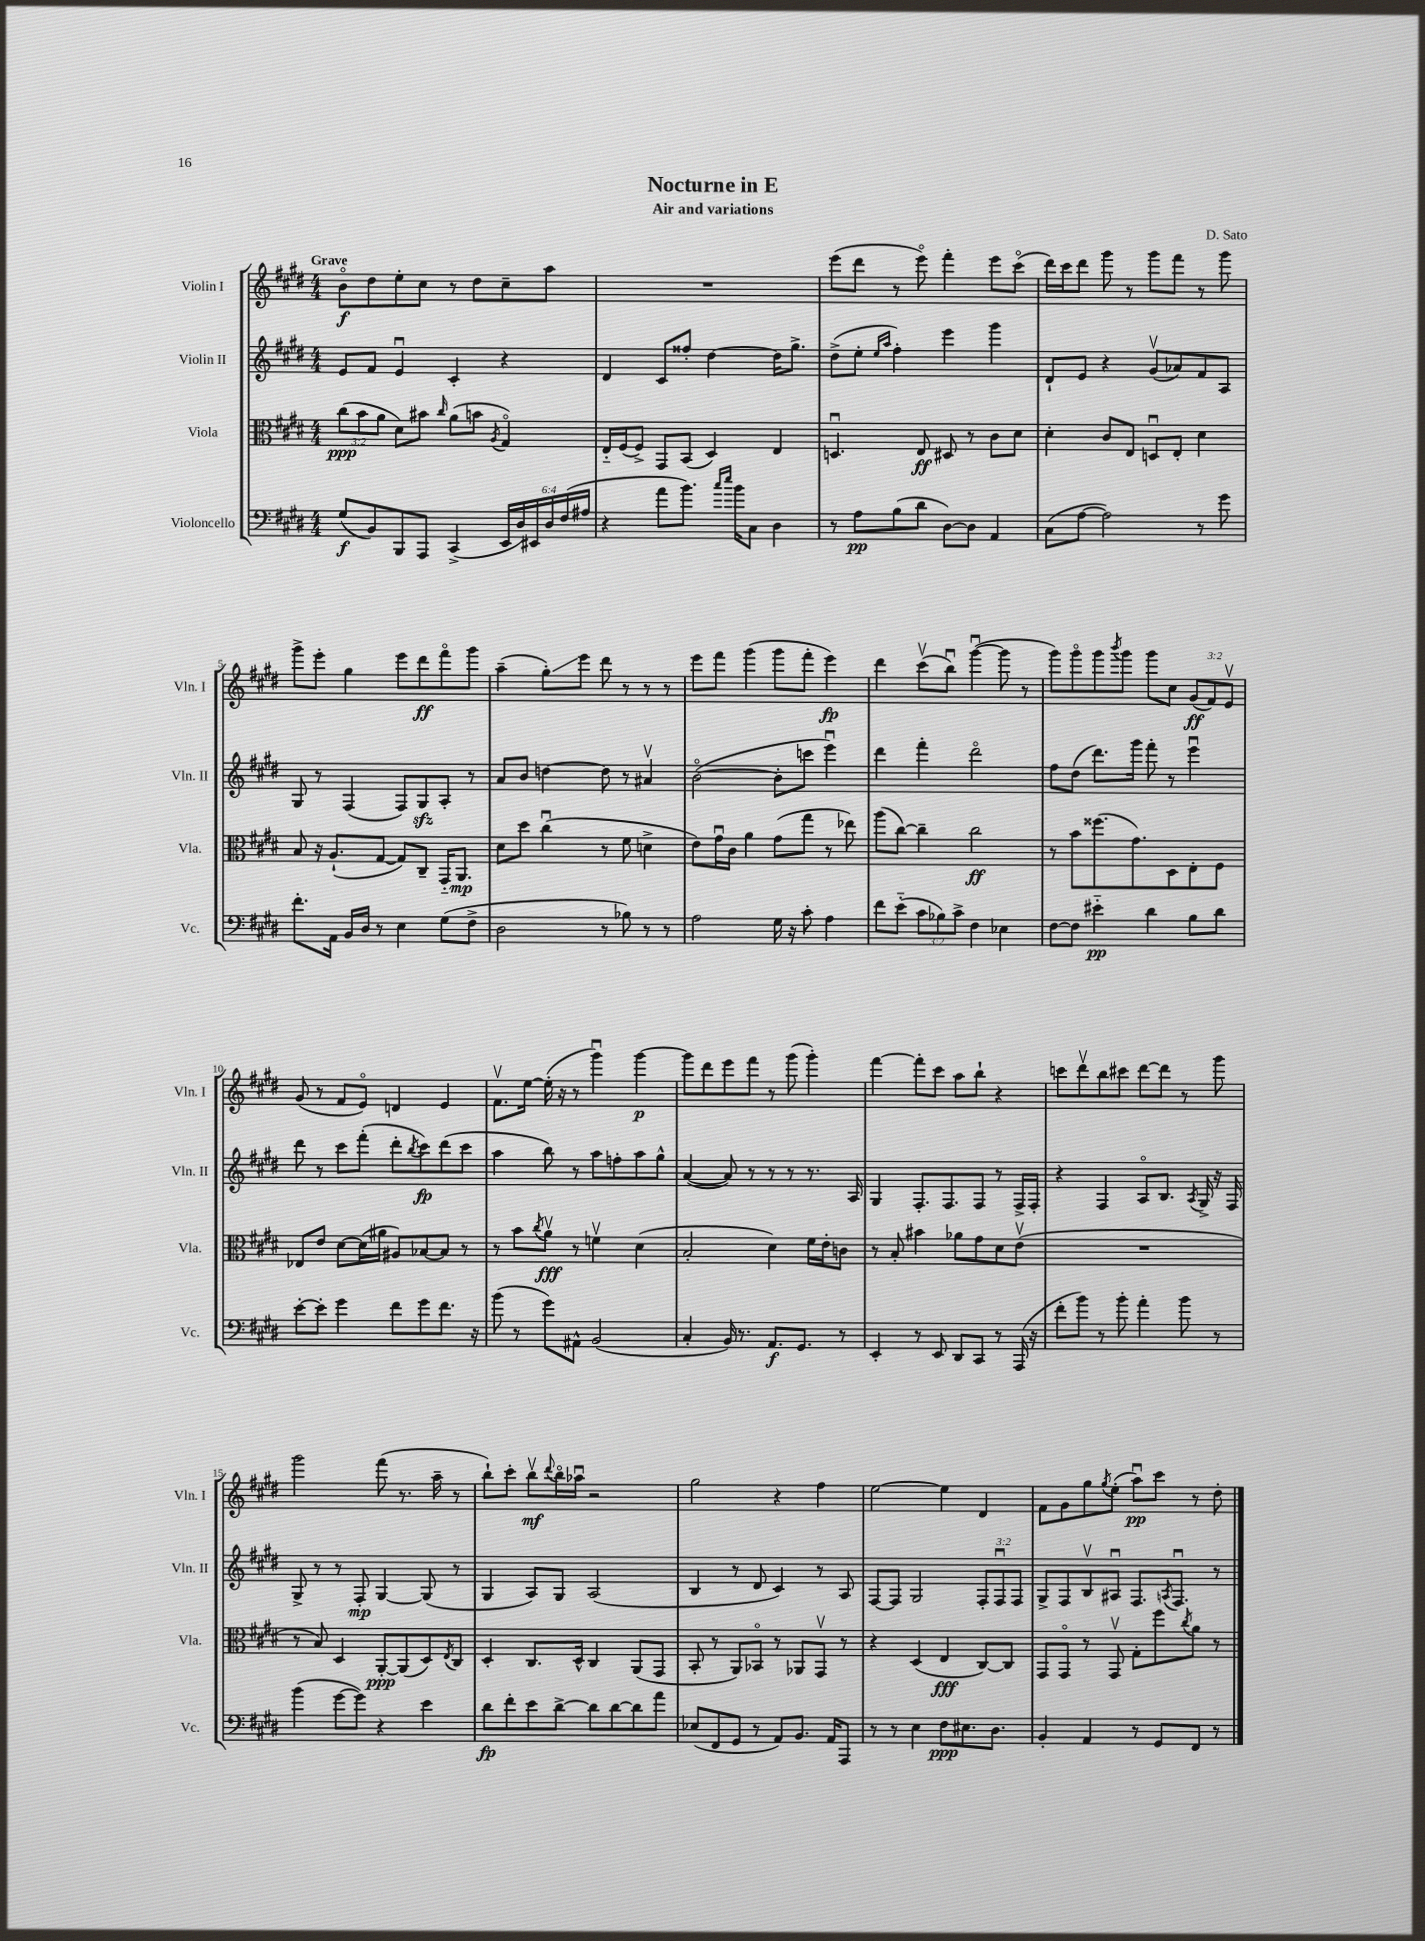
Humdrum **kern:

**kern	**kern	**kern	**kern
*staff4	*staff3	*staff2	*staff1
*clefF4	*clefC3	*clefG2	*clefG2
*k[f#c#g#d#]	*k[f#c#g#d#]	*k[f#c#g#d#]	*k[f#c#g#d#]
*M4/4	*M4/4	*M4/4	*M4/4
(8G#	(12cc#	8e	8bo
.	12b	.	.
8BB)	.	8f#	8dd#
.	12a	.	.
8BBB	8d#)	4eu	8ee'
8AAA	8b#	.	8cc#
.	16qqcc#	.	.
(4CC#^	(8a	4c#'	8r
.	8b	.	8dd#
.	8qA	.	.
24EE	4G#o)	4r	8cc#~
24D#)	.	.	.
24EE#	.	.	.
24D#	.	.	8aa
(24F#	.	.	.
24A#	.	.	.
=	=	=	=
4r	16E'~	4d#	1r
.	(16F#	.	.
.	8F#^)	.	.
8a	8GG#	8c#	.
8.b)	(8BB	8ff##'	.
.	4D#)	[4dd#	.
16qqcc#	.	.	.
16qqee	.	.	.
16b	.	.	.
8C#	.	.	.
4D#	4E	16dd#]	.
.	.	8.gg#^	.
=	=	=	=
8r	4.Du	(8dd#^	(8eee
8A	.	8ee'	8ddd#
.	.	16qqee	.
.	.	16qqaa	.
(8B	.	4ff#')	8r
8d#	8E	.	8eeeo)
[8D#)	8D#	4eee	4fff#'
8D#]	8r	.	.
4AA	8c#	4ggg#	8eee
.	8d#	.	(8ccc#o
=	=	=	=
(8C#	4d#'	8d#`	16ddd#)
.	.	.	16ccc#
[8A	.	8e	8ddd#
2A])	8c#	4r	8ggg#
.	8E	.	8r
.	8Du	(8g#v	8ggg#
.	8E'	8a-)	8fff#
8r	4d#	8f#	8r
8g#	.	8A	8ggg#
=	=	=	=
8.f#'	8B	8G#	8ggg#^
.	16r	8r	8eee'
16AA	(8.A`	.	.
16BB	.	(4F#	4gg#
16D#	.	.	.
8r	[8G#	.	.
4E	8G#])	8F#)	8eee
.	8C#~	8G#	8ddd#
(8G#	16GG#'~	8A'	8fff#o
.	8.AA	.	.
8F#^	.	8r	8ggg#
=	=	=	=
2D#	8d#	8a	(4aa~
.	8dd#	8b	.
.	(4cc#u	[4dd	8gg#')
.	.	.	8eee
8r	8r	8dd]	8ddd#
8B-)	8f#	8r	8r
8r	4d^	4a#v	8r
8r	.	.	8r
=	=	=	=
2A	8e)	([2bo	8eee
.	16g#u	.	8fff#
.	16c#	.	.
.	4a	.	(4ggg#
16G#	(8g#	8b']	8ggg#
16r	.	.	.
8c#'	8gg#	8ccc	8fff#'
4A	8r	4eeeu)	4eee)
.	8ee-)	.	.
=	=	=	=
8f#	(8aa	4ddd#	4ddd#
(8e'~	[8cc#)	.	.
12c#	4cc#~]	4fff#'	(8ccc#v
12B-)	.	.	.
.	.	.	8bbu)
12c#^	.	.	.
4F#	2cc#	2ddd#o	([4ggg#u
4E-	.	.	8ggg#]
.	.	.	8r
=	=	=	=
[8F#	8r	8ff#	8ggg#)
8F#]	8b	(8dd#	8ggg#o
4e#'~	(8.ff##	8.ddd#)	8ggg#
.	.	.	8qbbb
.	.	.	8ggg#
.	8.g#)	16ggg#	.
4d#	.	8fff#'	8ggg#
.	8D#	8r	8cc#
8B	8E'	4eeeu	(12g#
.	.	.	12f#)
8d#	8F#	.	.
.	.	.	12ev
=	=	=	=
[8e'	8E-	8ddd#	(8g#
8e']	8e	8r	8r
4g#	[8d#	8ccc#	8f#
.	(16d#]	(8fff#'	8eo)
.	16a#	.	.
8f#	8A#)	8ddd#'	4d
.	.	8qbb	.
8g#	[8B-	8ccc#)	.
8.f#	8B-]	(8ddd#	4e
.	8r	8ccc#	.
16r	.	.	.
=	=	=	=
(8b	8r	4aa	8.f#v
8r	8b	.	.
.	.	.	[16ee
.	8qcc#	.	.
8g#)	8av	8bb)	(16ee']
.	.	.	16r
8AA#^^	8r	8r	8r
(2BB	4fv	8aa	4ggg#u)
.	.	8ff'	.
.	(4d#	8aa	[4ggg#
.	.	8gg#^^	.
=	=	=	=
4C#'	2B'	([4a	8ggg#]
.	.	.	8ddd#
16BB)	.	8a])	8eee
8.r	.	.	.
.	.	8r	8fff#
8.AA	4d#)	8r	8r
.	.	8r	(8ggg#
8.GG#	.	.	.
.	16f#	8.r	4ggg#')
.	16e'	.	.
8r	8c	.	.
.	.	16A	.
=	=	=	=
4EE'	8r	4G#	[4fff#
.	8B'	.	.
8r	4b#	8.F#'	8fff#']
8EE	.	.	8ccc#
.	.	8.F#	.
8DD#	8a-	.	8aa
8CC#	8g#	8F#	8bb`
8r	8d#	8r	4r
(16AAA	(8ev	16F#^	.
16r	.	16F#'	.
=	=	=	=
8f#'	1r	4r	8ccc
8b)	.	.	8ddd#v
8r	.	4F#	8bb
8b'	.	.	8ccc#
4a'	.	8Ao	[8ddd#
.	.	8.B	8ddd#]
8b	.	.	8r
.	.	8qA	.
.	.	16G#^	.
8r	.	16r	8ggg#
.	.	16F#	.
=	=	=	=
(4b	8r	8G#^	2ggg#
.	8B)	8r	.
[8g#	4D#	8r	.
8g#])	.	8F#'	.
4r	[8AA'	[4G#	(8fff#
.	(8AA]	.	8.r
4e	8D#)	(8G#]	.
.	.	.	16aa~
.	8qE	.	.
.	8C#	8r	8r
=	=	=	=
8d#	4D#'	4G#	8bb`)
8f#'	.	.	8ccc#'
8e	8.C#	8A)	8bbv
.	.	.	8qqddd#
[8d#^	.	8G#	16bbo
.	16D#^^	.	16aa-u
8d#]	4C#	(2A	2r
[8d#	.	.	.
8d#]	(8AA	.	.
8a	8GG#	.	.
=	=	=	=
(8E-	8BB'	4B	2gg#
8FF#	8r	.	.
8GG#	8AA)	8r	.
8r	8BB-o	8d#	.
8AA)	8r	4c#)	4r
8.BB	8AA-	.	.
.	8GG#v	8r	4ff#
16AA	.	.	.
8AAA	8r	8A	.
=	=	=	=
8r	4r	[8F#	[2ee
8r	.	8F#]	.
4E	(4D#	2G#	.
8F#	4E	.	4ee]
8.E#	.	.	.
.	[8C#)	12F#'	4d#
8.D#	.	.	.
.	.	12F#u	.
.	8C#]	.	.
.	.	12F#	.
=	=	=	=
4BB'	8GG#	8G#^	8f#
.	8GG#o	8F#	8g#
4AA	8r	8Bv	8gg#
.	.	.	8qgg#
.	8GG#v	8A#u	(8ee'
8r	8G#'	8.F#	8aau)
8GG#	8ff#	.	8ccc#
.	.	8qA	.
.	.	8.F#u	.
.	8qcc#	.	.
8FF#	8a	.	8r
8r	8r	8r	8dd#'
==	==	==	==
*-	*-	*-	*-
